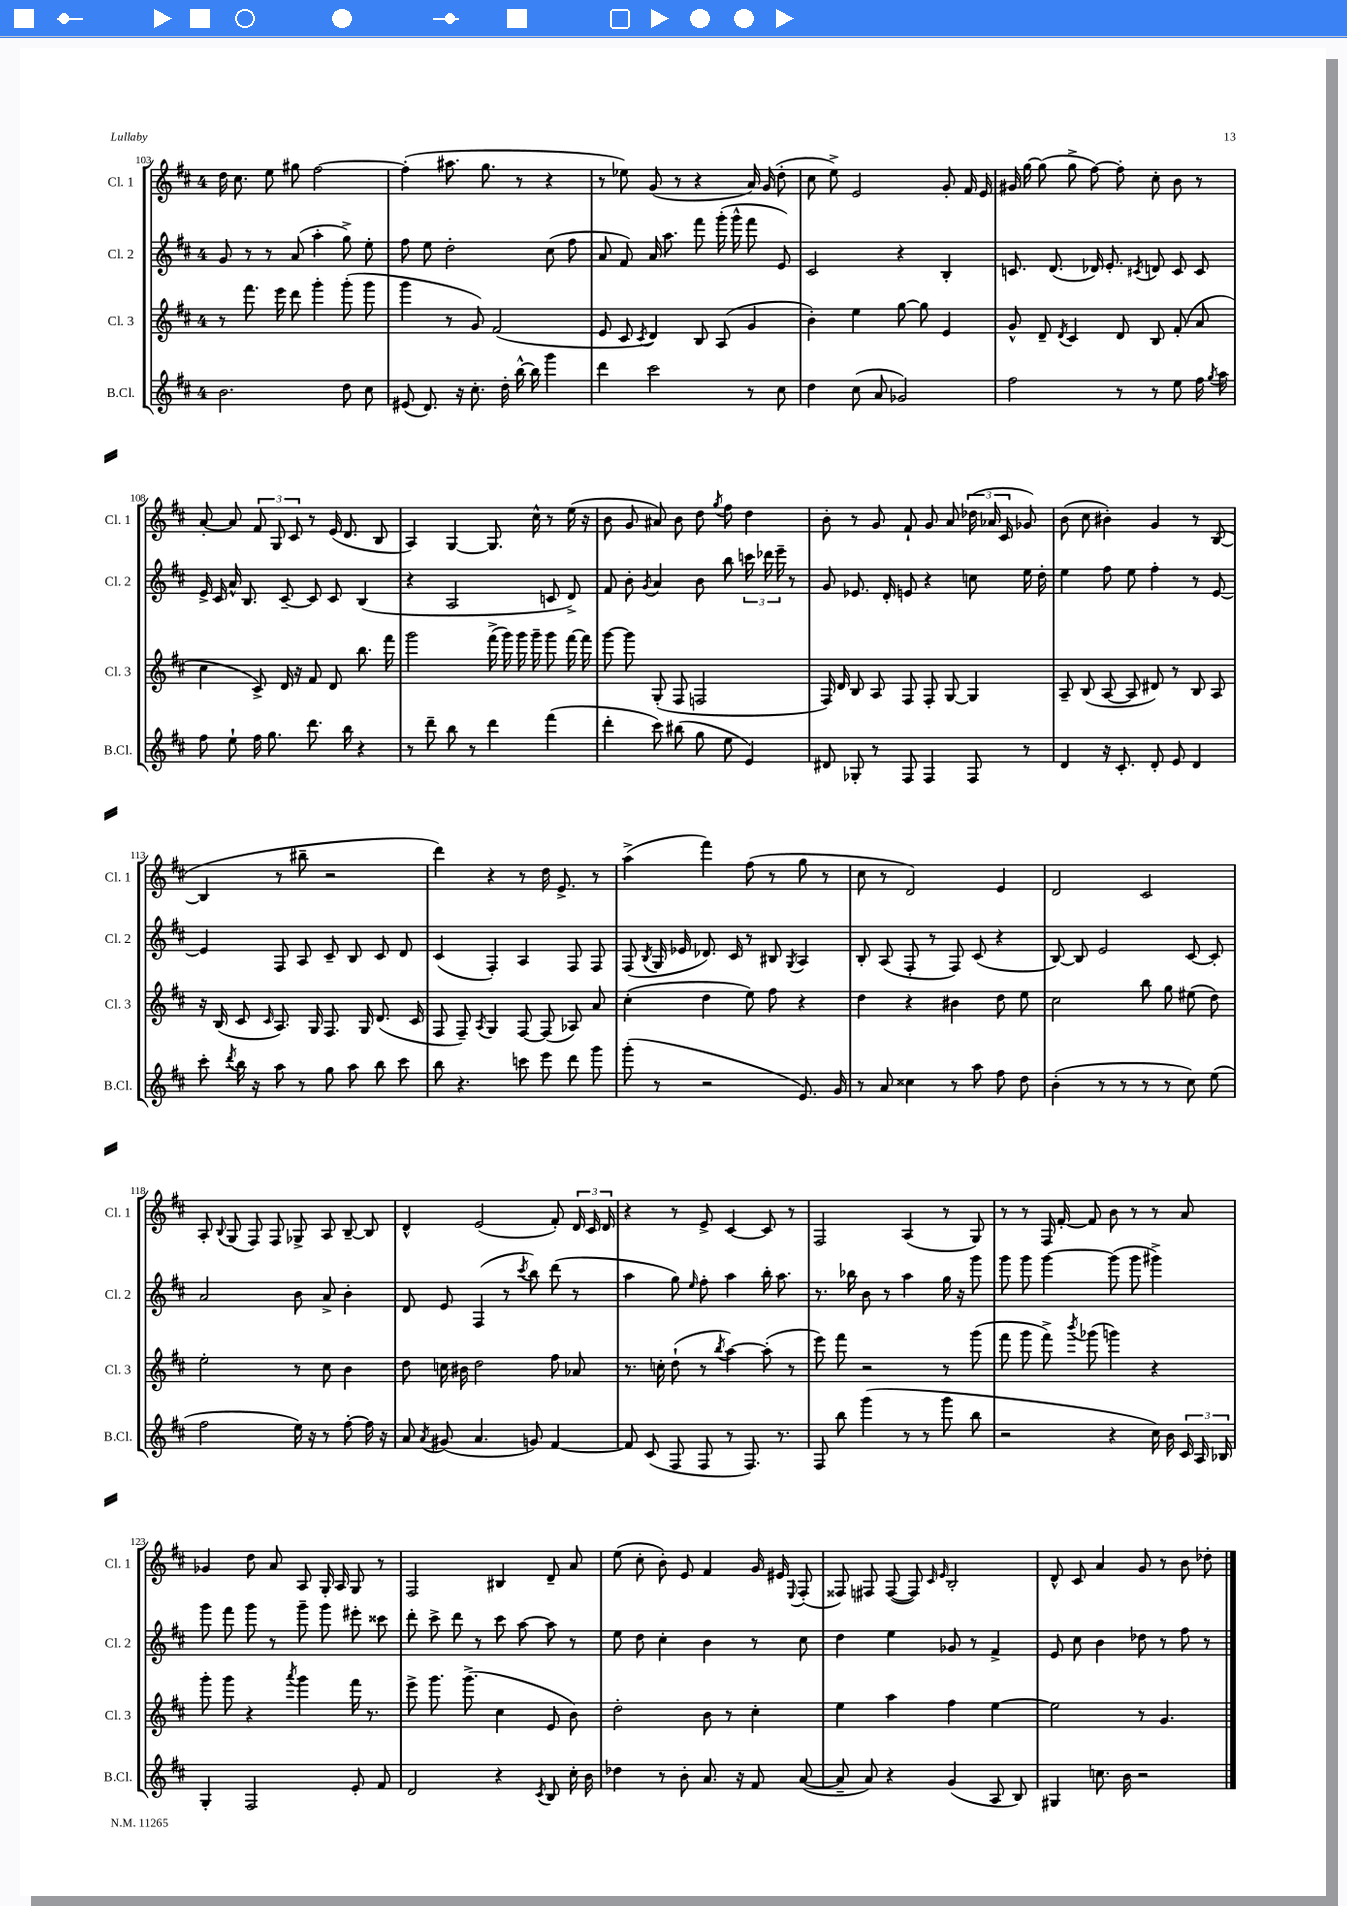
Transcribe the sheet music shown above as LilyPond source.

<<
\new StaffGroup <<
\new Staff = "s0" \with { instrumentName = "Cl. 1" shortInstrumentName = "Cl. 1" } {
    \clef treble \key d \major \once \override Staff.TimeSignature.style = #'single-digit \time 4/4
    \autoBeamOff d''16 cis''8. e''8 gis''8 fis''2~ |
    fis''4-.( ais''8. g''8. r8 r4 |
    r8 ees''8) g'8( r8 r4 a'16) g'16( d''8-. |
    cis''8 e''8->) e'2 g'8-. fis'16 e'16 |
    gis'16 g''16~ g''8( g''8-> fis''8~) fis''8-. cis''8-. b'8 r8 |
    a'8~-. a'8 \tuplet 3/2 { fis'8 g8 cis'8 } r8 e'16( d'8. b8 |
    a4) g4~ g8. cis''16-^ r8 e''16( r16 |
    b'8 g'8 ais'8) b'8 d''8 \acciaccatura { g''8 } fis''8 d''4 |
    b'8-. r8 g'8 fis'8-! g'8 a'8 \tuplet 3/2 { des''16( aes'16 cis'16 } ges'8) |
    b'8( cis''8 bis'4-.) g'4 r8 b8~( |
    b4 r8 bis''8-- r2 |
    d'''4) r4 r8 d''16 e'8.-> r8 |
    a''4->( fis'''4) fis''8( r8 g''8 r8 |
    cis''8 r8 d'2) e'4 |
    d'2 cis'2 |
    a8-. \appoggiatura { b8 } g8( fis8) fis8 ges8-> a8 b8~-- b8 |
    d'4-^ e'2( fis'8-.) \tuplet 3/2 { d'16 cis'16 d'16 } |
    r4 r8 e'8-> cis'4~ cis'8 r8 |
    fis2 a4( r8 g8) |
    r8 r8 fis16 fis'16~-. fis'8 b'8 r8 r8 a'8 |
    ges'4 d''8 a'8 a8 g16-. a16 g8 r8 |
    fis2 bis4 d'8-- a'8 |
    e''8( cis''8-. b'8-.) e'8 fis'4 g'16 eis'16 \appoggiatura { e8 } fis8-.( |
    fisis8) fis8 fis8~( fis8) \grace { cis'16 e'16 } b2-. |
    d'8-^ cis'8 a'4 g'8 r8 b'8 des''8-. \bar "|." |
}
\new Staff = "s1" \with { instrumentName = "Cl. 2" shortInstrumentName = "Cl. 2" } {
    \clef treble \key d \major \once \override Staff.TimeSignature.style = #'single-digit \time 4/4
    \autoBeamOff g'8 r8 r8 a'8( a''4-. g''8->) e''8-. |
    fis''8 e''8 d''2-. cis''8( fis''8 |
    a'8 fis'8) a'16 a''8. fis'''8 g'''16-.( g'''16-^ fis'''8 e'8) |
    cis'2 r4 b4-. |
    c'8. d'8.( des'16) e'8.-. \acciaccatura { cis'8 } d'8 cis'8 cis'8 |
    e'16-> cis'16 a'16-^ b8. cis'8~-- cis'8 cis'8 b4( |
    r4 a2 c'8 d'8->) |
    fis'8 b'8-. \acciaccatura { g'8 } a'4 b'8 b''8 \tuplet 3/2 { c'''16 des'''16 e'''16-- } r8 |
    g'8 ees'8. d'16-. e'8 r4 c''8 e''16 d''16-. |
    e''4 fis''8 e''8 fis''4-. r8 e'8~ |
    e'4 fis8 a8 cis'8-- b8 cis'8 d'8 |
    cis'4( fis4-.) a4 fis8 fis8 |
    fis8( \acciaccatura { b8 } g16 ees'16 des'8.) cis'16 r8 bis8 \acciaccatura { g8 } a4 |
    b8-. a8( fis8-. r8 fis8) cis'8( r4 |
    b8~) b8 e'2 cis'8~ cis'8-. |
    a'2 b'8 a'8-> b'4-. |
    d'8 e'8 fis4( r8 \acciaccatura { cis'''8 } b''8) d'''8( r8 |
    a''4 g''8) \grace { e''16 } fis''8-. a''4 b''16-. a''8. |
    r8. bes''16 b'8 r8 a''4 g''16 r16 g'''8 |
    g'''8 g'''8 g'''4~ g'''8( g'''8 gis'''4->) |
    g'''8 fis'''8 g'''8 r8 g'''8-- g'''8 eis'''8-. cisis'''8 |
    d'''8-. cis'''8-> d'''8 r8 cis'''8 a''8~ a''8 r8 |
    e''8 d''8 cis''4-. b'4 r8 cis''8 |
    d''4 e''4 ges'8 r8 fis'4-> |
    e'8 cis''8 b'4 des''8 r8 fis''8 r8 \bar "|." |
}
\new Staff = "s2" \with { instrumentName = "Cl. 3" shortInstrumentName = "Cl. 3" } {
    \clef treble \key d \major \once \override Staff.TimeSignature.style = #'single-digit \time 4/4
    \autoBeamOff r8 fis'''8. e'''16 d'''8 g'''4-. g'''8-.( g'''8 |
    g'''4 r8 g'8) fis'2( |
    e'8 cis'8 \acciaccatura { cis'8 } d'4) b8 a8( g'4 |
    b'4-.) e''4 g''8~ g''8 e'4 |
    g'8-^ d'8-- \acciaccatura { d'8 } cis'4 d'8 b8 fis'8-.( a'8 |
    cis''4 cis'8->) d'16 r16 fis'8 d'8 b''8. fis'''16 |
    g'''2 fis'''16->( g'''16) g'''16 g'''16-- g'''8 fis'''16~ fis'''16 |
    g'''8~ g'''8 g8-.( fis8 f2 |
    fis16) d'16 b8 a8 fis8 fis8-. g8~ g4 |
    a8-- b8( a8~ a8 dis'8) r8 b8 a8 |
    r16 b16( cis'8 \grace { cis'16 } a8.) g16 fis8. g16 d'8.( cis'16 |
    fis8 fis8--) \acciaccatura { a8 } g4 fis8~ fis8( aes8) a'8 |
    cis''4-.( d''4 e''8) fis''8 r4 |
    d''4 r4 bis'4 d''8 e''8 |
    cis''2 b''8 g''8 eis''8( d''8) |
    e''2-. r8 cis''8 b'4 |
    d''8 c''16 bis'16 d''2 fis''8 aes'8 |
    r8. c''16-. d''8-!( r8 \acciaccatura { b''8 } a''4~) a''8-.( r8 |
    e'''8) fis'''8 r2 r8 g'''8( |
    fis'''8 g'''8 fis'''8->) \acciaccatura { b'''8 } ges'''8( g'''4) r4 |
    g'''8-. g'''8 r4 \acciaccatura { a'''8 } g'''4 fis'''16 r8. |
    e'''8-> g'''8. g'''8.->( cis''4 e'8 b'8) |
    d''2-. b'8 r8 cis''4-. |
    e''4 a''4 fis''4 e''4~ |
    e''2 r8 g'4. \bar "|." |
}
\new Staff = "s3" \with { instrumentName = "B.Cl." shortInstrumentName = "B.Cl." } {
    \clef treble \key d \major \once \override Staff.TimeSignature.style = #'single-digit \time 4/4
    \autoBeamOff b'2. d''8 cis''8 |
    eis'8( d'8.) r16 cis''8.-. d''16-. b''16~-^ b''16 g'''4 |
    d'''4 cis'''2 r8 cis''8 |
    d''4 cis''8( a'8 ges'2) |
    fis''2 r8 r8 e''8 fis''16 \acciaccatura { g''8 } a''16 |
    fis''8 e''8-! fis''16 g''8. d'''8. b''16 r4 |
    r8 d'''8-- b''8 r8 d'''4 fis'''4( |
    d'''4-. cis'''8) bis''8( g''8 e''8 e'4) |
    dis'8 ges8-. r8 fis8 fis4 fis8 r8 |
    d'4 r16 cis'8.-. d'8-. e'8 d'4 |
    cis'''8-. \acciaccatura { d'''8 } b''16 r16 a''8 r8 g''8 a''8 b''8 cis'''8 |
    b''8 r4. c'''8 e'''8 d'''8 g'''8 |
    g'''8-.( r8 r2 e'8.) g'16 |
    r8 a'8 cisis''4 r8 a''8 fis''8 d''8 |
    b'4-.( r8 r8 r8 r8 cis''8) e''8( |
    fis''2 e''16) r16 r8 fis''8~-. fis''16 r16 |
    a'8 \acciaccatura { a'8 } gis'8( a'4. g'8) fis'4~ |
    fis'8 cis'8( fis8 fis8 r8 fis8.) r8. |
    fis8 b''8 g'''4( r8 r8 g'''8 b''8 |
    r2 r4 cis''16) b'16 \tuplet 3/2 { cis'16 a16 bes16 } |
    g4-. fis2 e'8-. fis'8 |
    d'2 r4 \acciaccatura { cis'8 } b8 cis''16-. b'16 |
    des''4 r8 b'8-. a'8. r16 fis'8 a'8~( |
    a'8-- a'8) r4 g'4( a8 b8) |
    gis4 c''8. b'16 r2 \bar "|." |
}
>>
>>
\layout { \context { \Score currentBarNumber = #103 } }
